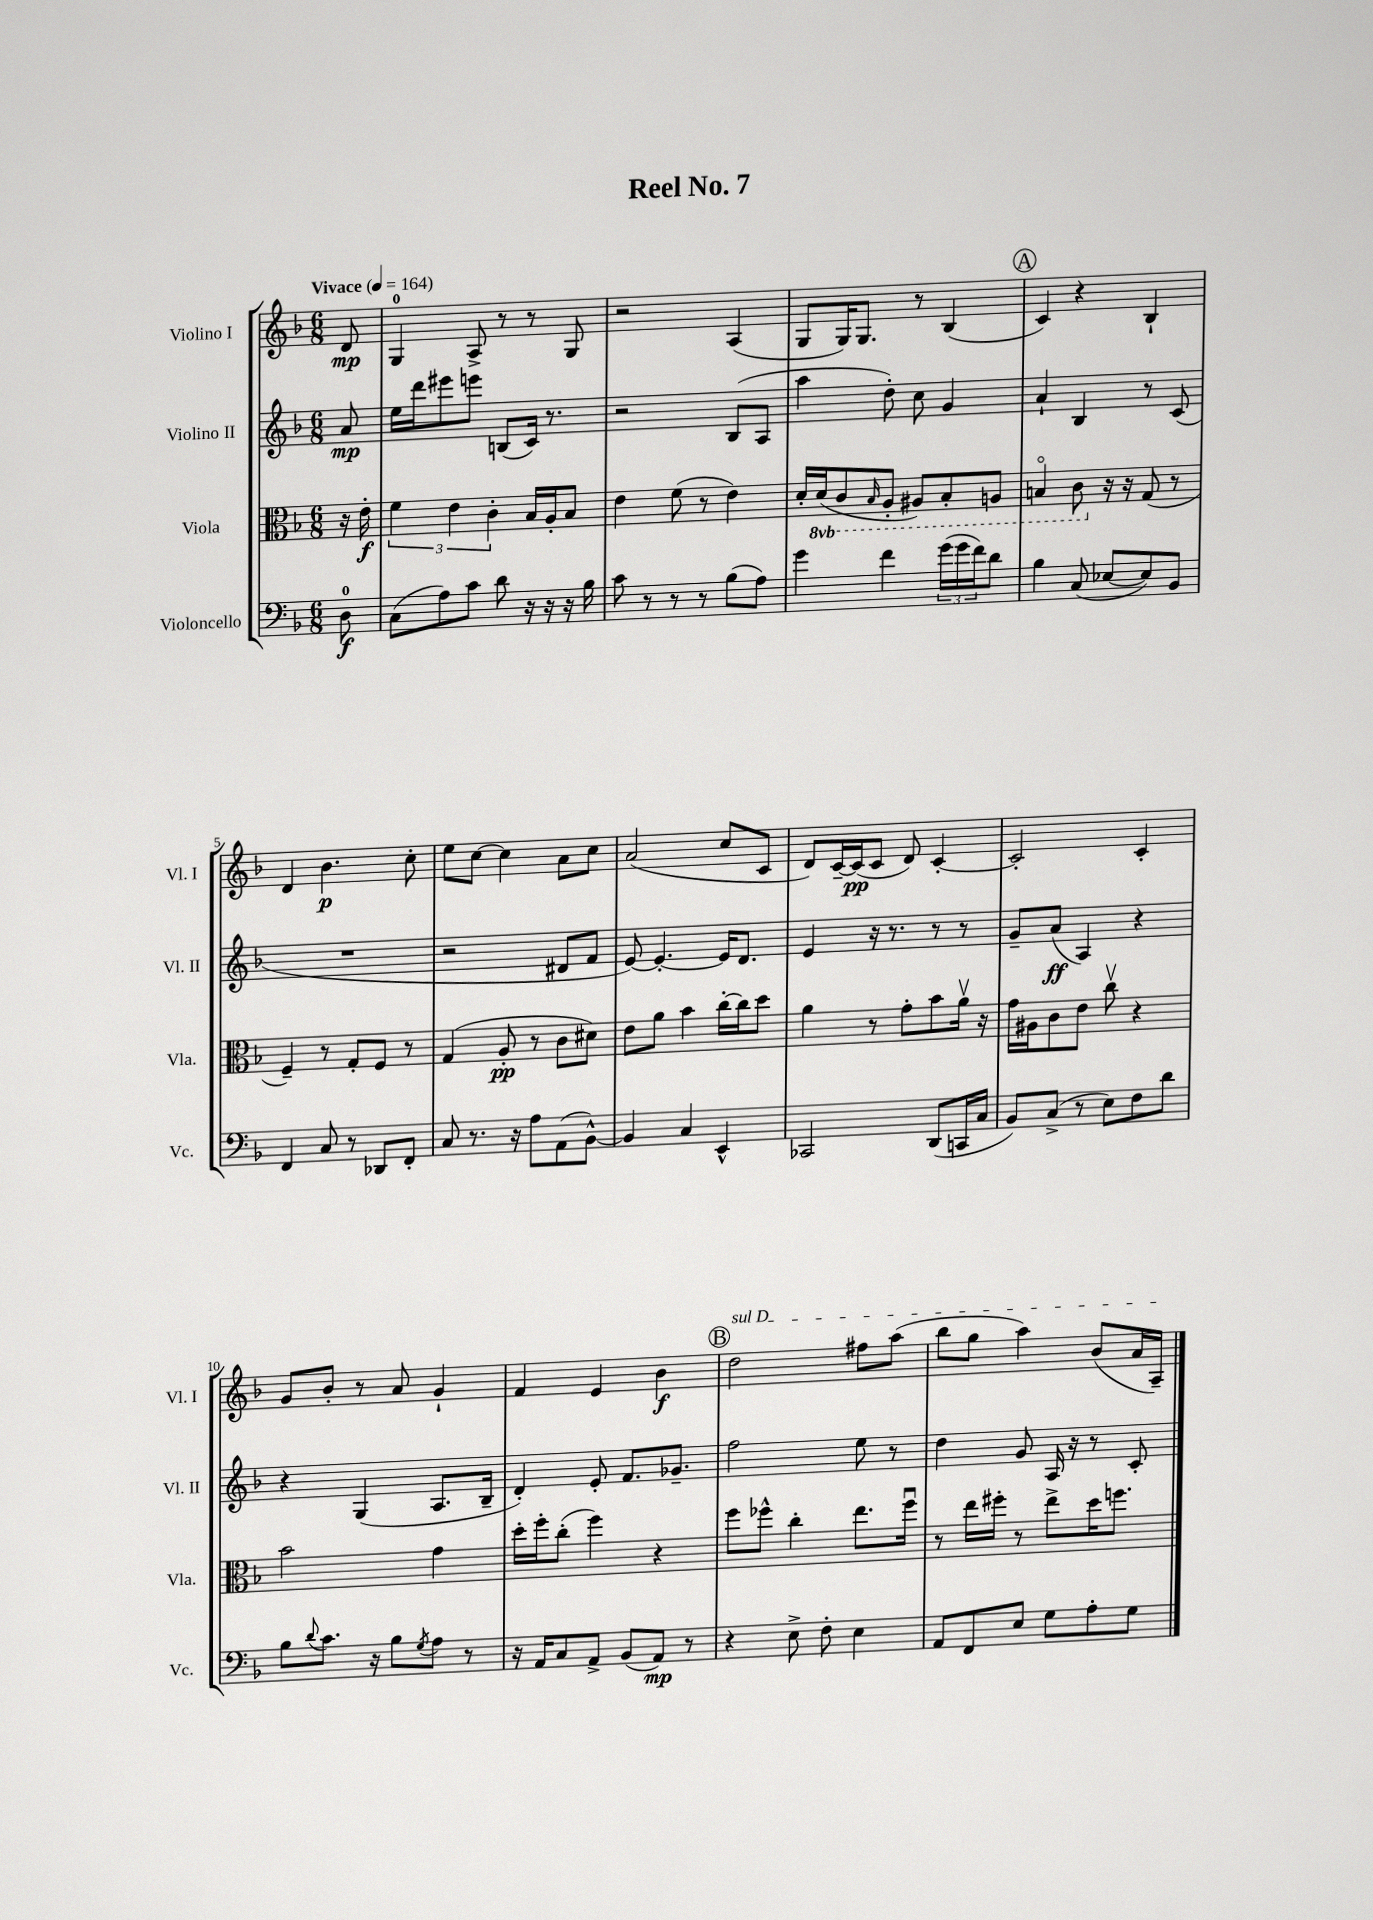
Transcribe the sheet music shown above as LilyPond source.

\header { title = "Reel No. 7" }
<<
\new StaffGroup <<
\new Staff = "s0" \with { instrumentName = "Violino I" shortInstrumentName = "Vl. I" } {
    \clef treble \key f \major \numericTimeSignature \time 6/8 \partial 8 \tempo "Vivace" 4 = 164
    d'8\mp |
    g4-0 a8-> r8 r8 g8 |
    r2 a4( |
    g8 g16) g8. r8 bes4( |
    \mark \markup { \circle "A" } c'4) r4 bes4-! |
    d'4 bes'4.\p c''8-. |
    e''8 c''8~ c''4 a'8 c''8 |
    a'2( c''8 c'8 |
    d'8) c'16~-- c'16\pp( c'8 d'8) c'4~-. |
    c'2-. c'4-. |
    g'8 bes'8-. r8 a'8 g'4-! |
    f'4 e'4 bes'4\f |
    \mark \markup { \circle "B" } \once \override TextSpanner.bound-details.left.text = \markup { \italic "sul D" } d''2\startTextSpan fis''8 a''8( |
    bes''8 g''8 a''4) bes'8( a'16 a16--\stopTextSpan) \bar "|." |
}
\new Staff = "s1" \with { instrumentName = "Violino II" shortInstrumentName = "Vl. II" } {
    \clef treble \key f \major \numericTimeSignature \time 6/8 \partial 8
    a'8\mp |
    e''16 d'''16 eis'''8 e'''8 b8( c'16) r8. |
    r2 bes8( a8 |
    a''4 d''8-.) c''8 g'4 |
    \mark \markup { \circle "A" } a'4-! bes4 r8 c'8( |
    R2. |
    r2 dis'8 f'8 |
    e'8~) e'4.~-. e'16 d'8. |
    e'4 r16 r8. r8 r8 |
    g'8-- a'8\ff( a4) r4 |
    r4 g4( a8. bes16-- |
    d'4-.) e'8-. f'8. ges'8.-- |
    \mark \markup { \circle "B" } f''2 e''8 r8 |
    d''4 g'8 a16 r16 r8 c'8-. \bar "|." |
}
\new Staff = "s2" \with { instrumentName = "Viola" shortInstrumentName = "Vla." } {
    \clef alto \key f \major \numericTimeSignature \time 6/8 \set Staff.ottavationMarkups = #ottavation-simple-ordinals \partial 8
    r16 e'16-.\f |
    \tuplet 3/2 { f'4 e'4 c'4-. } bes16 a16-. bes8 |
    e'4 f'8( r8 e'4) |
    d'16-. \ottava #-1 d16( c8 \grace { bes,16 } a,8-. ais,8) bes,8-. a,8 |
    \mark \markup { \circle "A" } b,4\flageolet c8 \ottava #0 r16 r16 g8( r8 |
    f4--) r8 g8-. f8 r8 |
    g4( a8-.\pp r8 c'8 dis'8) |
    e'8 a'8 bes'4 c''16~-. c''16 d''8 |
    a'4 r8 g'8-. bes'8 a'16\upbow r16 |
    g'16 ais16 c'8 e'8 c''8\upbow r4 |
    bes'2 g'4 |
    d''16-. f''16-. c''8-.( f''4) r4 |
    \mark \markup { \circle "B" } f''8 fes''8-^ c''4-. e''8. fes''16\downbow |
    r8 e''16 fis''16-. r8 e''8-> d''16 f''8. \bar "|." |
}
\new Staff = "s3" \with { instrumentName = "Violoncello" shortInstrumentName = "Vc." } {
    \clef bass \key f \major \numericTimeSignature \time 6/8 \partial 8
    d8-0\f |
    c8( a8) c'8 d'8 r16 r16 r16 bes16 |
    c'8 r8 r8 r8 bes8( a8) |
    g'4 f'4 \tuplet 3/2 { g'16( g'16 f'16) } d'8 |
    \mark \markup { \circle "A" } bes4 c8( ees8~ ees8) bes,8 |
    f,4 c8 r8 des,8 f,8-. |
    c8 r8. r16 a8 a,8( bes,8~-^) |
    bes,4 c4 e,4-^ |
    ces,2 d,8( c,16 c16 |
    bes,8) c8->( r8 e8) f8 d'8 |
    bes8 \appoggiatura { d'8 } c'8. r16 bes8 \acciaccatura { g8 } a8 r8 |
    r16 a,16 c8 a,8-> bes,8( a,8\mp) r8 |
    \mark \markup { \circle "B" } r4 e8-> f8-. e4 |
    a,8 f,8 e8 g8 a8-. g8 \bar "|." |
}
>>
>>
